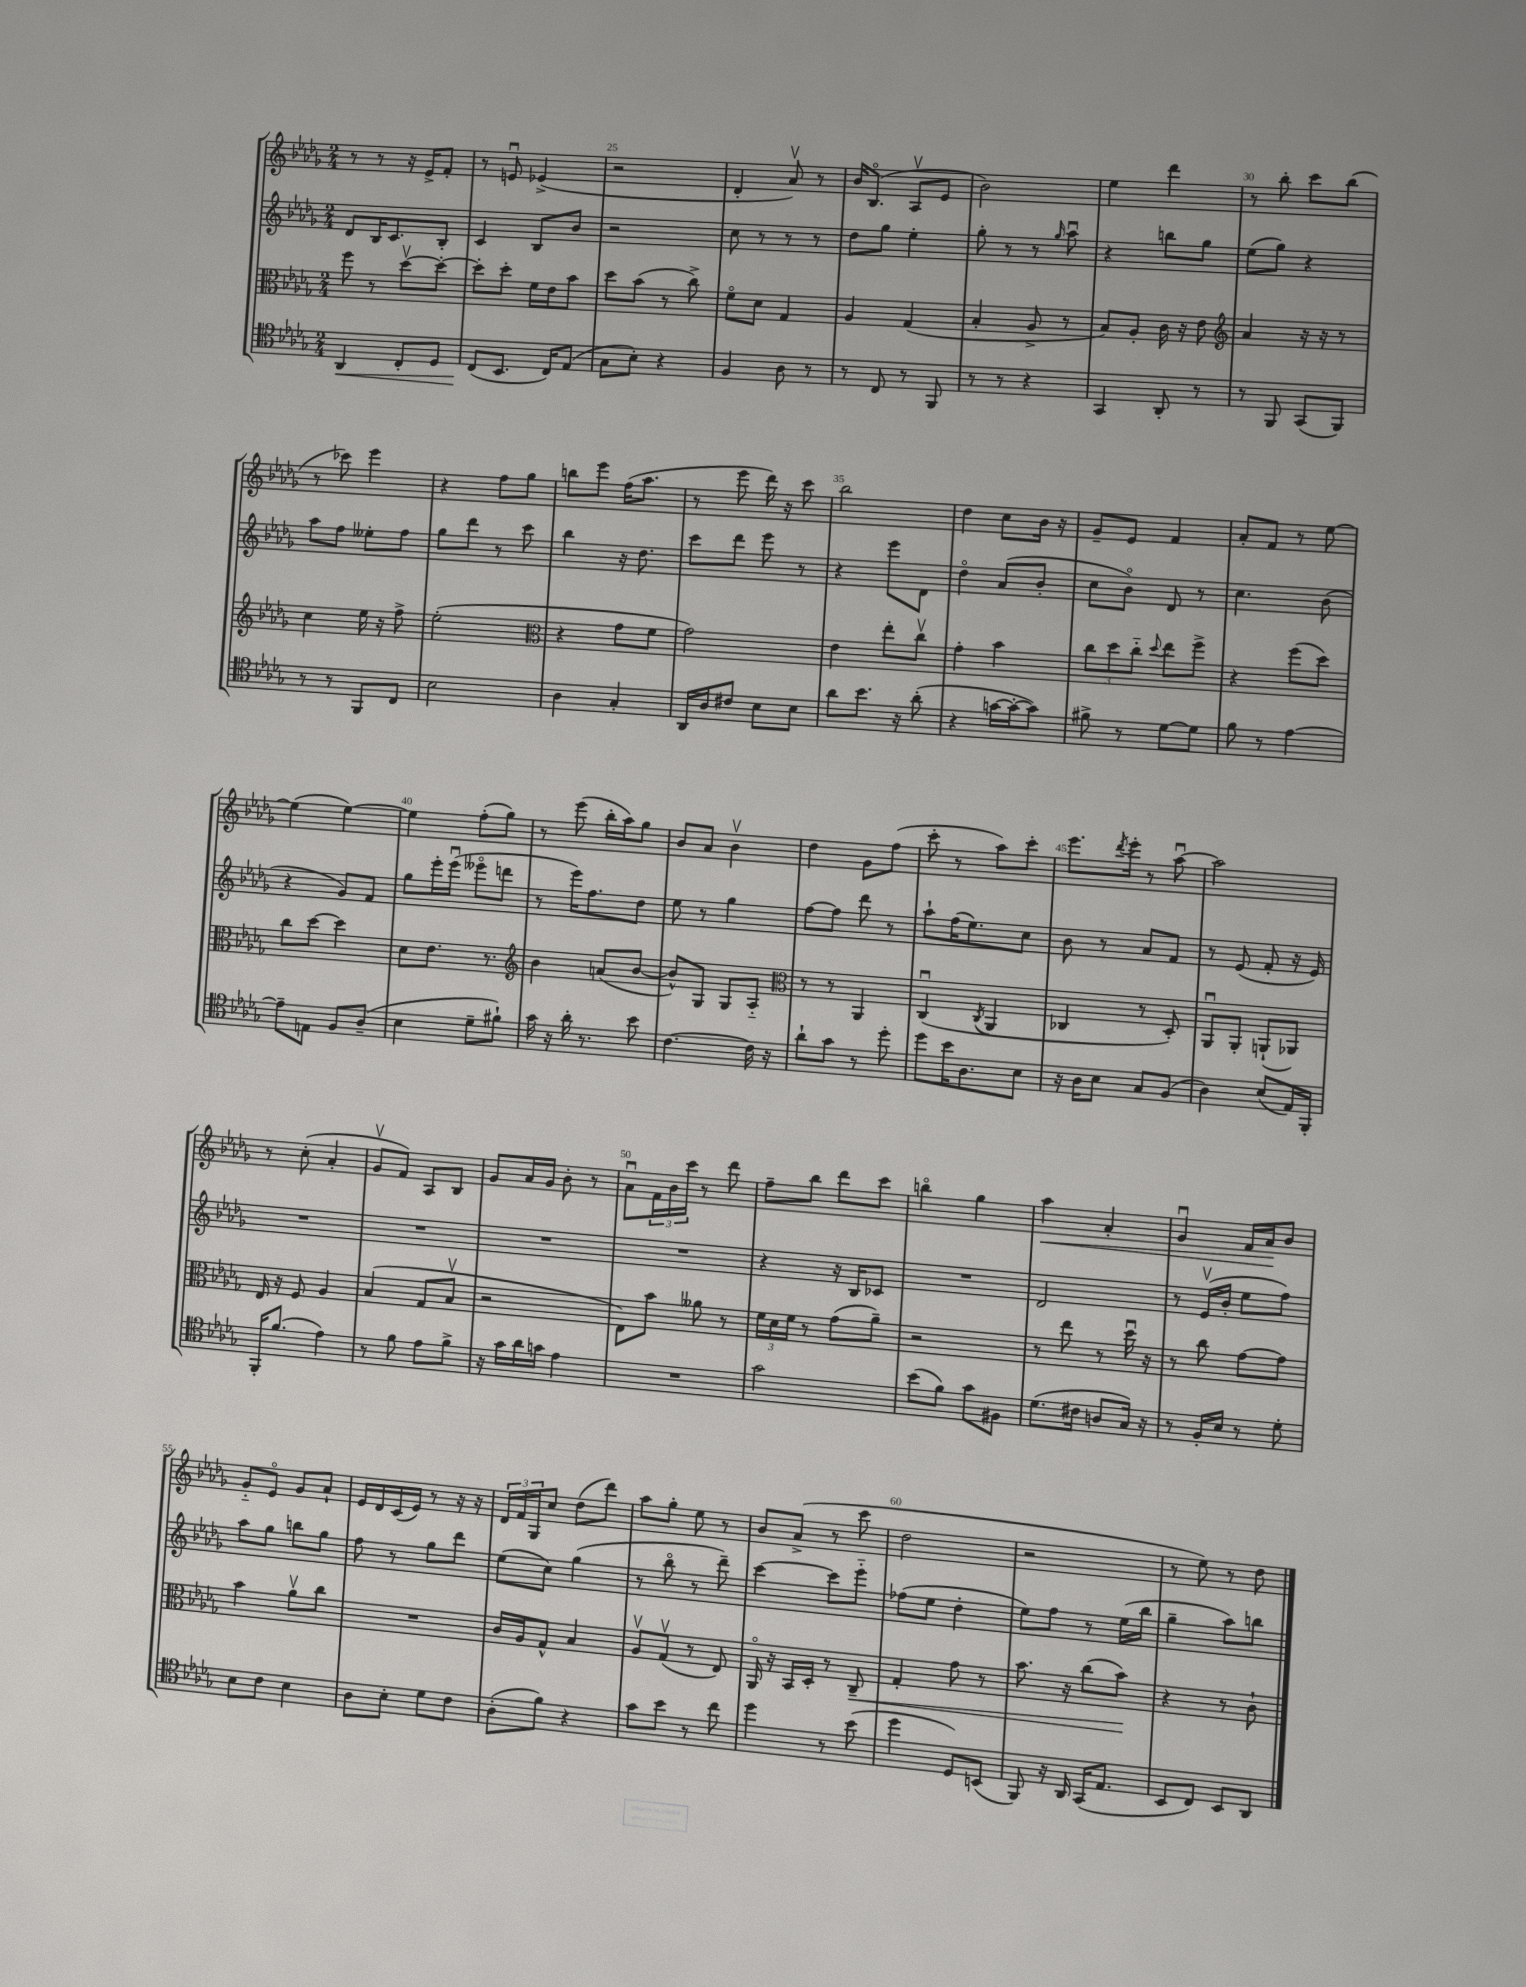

**kern	**kern	**kern	**kern
*staff4	*staff3	*staff2	*staff1
*clefC4	*clefC3	*clefG2	*clefG2
*k[b-e-a-d-g-]	*k[b-e-a-d-g-]	*k[b-e-a-d-g-]	*k[b-e-a-d-g-]
*M2/4	*M2/4	*M2/4	*M2/4
4AA-	8ff	8d-	8r
.	8r	16B-	8r
.	.	8.c	.
8C'	[8dd-v	.	16r
.	.	.	16e-^
8D-	8dd-'_	8B-'	8f'
=	=	=	=
(8C	8dd-']	4c	8r
8.BB-	8dd-'	.	8eu
.	16f	8B-	(4e-^
16C)	16e-	.	.
(8E-	8b-	8b-	.
=	=	=	=
8G-	8dd-	2r	2r
8B-')	(8b-	.	.
4r	8r	.	.
.	8cc^)	.	.
=	=	=	=
4F	8fo	8cc	4d-'
.	8d-	8r	.
8A-	4G-	8r	8a-v)
8r	.	8r	8r
=	=	=	=
8r	4A-	8dd-	16b-
.	.	.	(8.B-o
8C	.	8gg-	.
8r	(4G-	4ee-'	8A-v
8FF	.	.	8e-
=	=	=	=
8r	4B-'	8gg-'	2b-)
8r	.	8r	.
4r	8A-^	8r	.
.	.	16qqgg-	.
.	8r	8aa-u	.
=	=	=	=
4GG-	8B-)	4r	4ee-
.	8A-'	.	.
8AA-'	16c	8bb	4ddd-
.	16r	.	.
8r	8e-	8gg-	.
=	=	=	=
*	*clefG2	*	*
8r	4a-	(8ee-	8r
8FF	.	8gg-)	8bb-'
(8GG-	16r	4r	8ccc
.	16r	.	.
8FF)	8r	.	(8bb-
=	=	=	=
8r	4cc	8aa-	8r
8r	.	8ff	8ccc-)
8FF	16ee-	8ee--'	4eee-
.	16r	.	.
8C	8ff^	8ff	.
=	=	=	=
2B-	(2ee-'	8gg-	4r
.	.	8ddd-	.
.	.	8r	8ff
.	.	8ccc	8gg-
=	=	=	=
*	*clefC3	*	*
4A-	4r	4bb-	8bb
.	.	.	8eee-
4G-'	8g-	16r	(16ff
.	.	8.dd-	8.aa-
.	8f	.	.
=	=	=	=
16AA-	2g-)	8ccc	8r
16A-	.	.	.
8c#	.	8ddd-	8eee-
8B-	.	8eee-	16ddd-)
.	.	.	16r
8B-	.	8r	8ccc
=	=	=	=
8a-	4e-	4r	2bb-
8.b-	.	.	.
.	8ee-'	8eee-	.
16r	.	.	.
(8a-'	8ccv	8d-	.
=	=	=	=
4r	4g-'	4dd-o	4dd-
[16g	4b-	(8a-	8cc
16g'_	.	.	.
8g])	.	8b-'	16b-
.	.	.	16r
=	=	=	=
8f#^	12cc	8cc	8g-~
.	12dd-	.	.
8r	.	8b-o)	8e-
.	12cc'~	.	.
.	8qqdd-	.	.
[8d-	8ee-	8d-	4f
8d-]	8ff^	8r	.
=	=	=	=
8f	4r	4.cc	8a-'
8r	.	.	8f
[4e-	(8ff	.	8r
.	8dd-)	(8b-	[8ee-
=	=	=	=
8e-~]	8cc	4r	(4ee-]
8E	[8dd-	.	.
8F	4dd-]	8g-)	[4ee-)
(8A-~	.	8f	.
=	=	=	=
4B-	8d-	8gg-	4ee-]
.	8.e-	16eee-'	.
.	.	(16eee-u	.
8d-~	.	8eee--o	(8ff'
.	8.r	.	.
8f#`)	.	8ddd	8gg-)
=	=	=	=
*	*clefG2	*	*
16g-	4b-	8r	8r
16r	.	.	.
16a-'	.	16eee-)	(8eee-
8.r	.	8.ff	.
.	(8a	.	16bb-'
.	.	.	16aa-)
8b-	[8b-	8dd-	8gg-
=	=	=	=
[4.c	8b-^^])	8ee-	8b-
.	8G-	8r	8a-
.	8G-	4gg-	4b-v
16c]	8A-'~	.	.
16r	.	.	.
=	=	=	=
*	*clefC3	*	*
8a-`	8r	[8ff	4dd-
8g-	8r	8ff]	.
8r	4AA-	8ddd-	8g-
8dd-'	.	8r	(8ff
=	=	=	=
8dd-	(4Cu	8aa-`	8ccc'
16b-	.	(16ff	8r
8.A-	.	8.ee-)	.
.	8qC	.	.
.	4AA-	.	8aa-)
8B-	.	8cc	8ccc'
=	=	=	=
16r	4C-	8b-	8.eee-
16A-	.	.	.
8B-	.	8r	.
.	.	.	8qddd-
.	.	.	16eee-'
8G-	8r	8a-	8r
(8F	8D-')	8f	[8aa-u
=	=	=	=
4A-)	8AA-u	8r	2aa-]
.	8AA-'	(8e-	.
(8B-	(8AA`	8f'	.
16E-)	8AA-)	16r	.
16FF'	.	16e-)	.
=	=	=	=
16FF'	16E-	2r	8r
(8.f	16r	.	.
.	8F	.	(8cc'
4e-)	4A-	.	4a-'
=	=	=	=
8r	(4B-	2r	8g-v
8f	.	.	8f)
8e-	8G-	.	8A-
8f^	8B-v	.	8B-
=	=	=	=
16r	2r	2r	8g-
16g-	.	.	.
16a-	.	.	16a-
16g	.	.	16g-
4e-	.	.	8b-'
.	.	.	8r
=	=	=	=
2r	8E-)	2r	8a-u
.	8b-	.	24f
.	.	.	24b-
.	.	.	24ccc
.	8a--	.	8r
.	8r	.	8ddd-
=	=	=	=
2g-	24f	4r	8ff~
.	24d-	.	.
.	24f	.	.
.	8r	.	8bb-
.	(8g-	16r	8ddd-
.	.	16B-	.
.	8a-~)	8c-	8ccc
=	=	=	=
(8b-	2r	2r	4bbo
8f)	.	.	.
8g-	.	.	4gg-
8F#	.	.	.
=	=	=	=
(8.d-	8r	2d-	4aa-
.	8ee-	.	.
16c#	.	.	.
8A	8r	.	4a-'
16G-)	16dd-u	.	.
16r	16r	.	.
=	=	=	=
8r	8r	8r	4g-u
16F'	8cc	(16e-v	.
16B-	.	16b-'	.
8r	[8g-	8ee-	16f
.	.	.	16a-
8d-'	8g-]	8ff)	8b-
=	=	=	=
8B-	4b-	8aa-	8g-'~
8c	.	8gg-	8e-o
4B-	8a-v	8bb	8g-
.	8cc	8gg-	8a-`
=	=	=	=
8A-	2r	8ff	16e-
.	.	.	16d-
8B-'	.	8r	(16c
.	.	.	16e-)
8d-	.	8gg-	8r
8c	.	8ddd-	16r
.	.	.	16r
=	=	=	=
(8A-'	16c	(8ee-	24d-
.	.	.	24f
.	16A-	.	.
.	.	.	24G-
8f)	8G-^^	8cc)	8cc
4r	4B-	(4gg-	(8dd-
.	.	.	8ddd-)
=	=	=	=
8g-	8A-v	8r	8aa-
8b-	(8G-v	8bb-o	8gg-'
8r	8r	8r	8ee-
8cc	8E-)	8ddd-~)	8r
=	=	=	=
4dd-	16AA-o	[4ccc	8b-
.	16r	.	.
.	16BB-	.	(8a-^
.	16D-'	.	.
8r	8r	8ccc]	8r
(8b-	8C~	8eee-'~	8ccc
=	=	=	=
4dd-	4G-'	(8ff-	2dd-
.	.	8ee-	.
8D-)	8g-	4dd-'	.
(8BB	8r	.	.
=	=	=	=
8FF)	8.b-	8ee-)	2r
16r	.	8ff	.
16AA-	16r	.	.
(16GG-	(8cc	8r	.
8.E-	.	.	.
.	8b-)	(16ee-	.
.	.	16bb-	.
=	=	=	=
8BB-	4r	4gg-~	8r
8C)	.	.	8ee-)
8BB-	8r	8aa-)	8r
8AA-	8c`	8bb	8dd-
==	==	==	==
*-	*-	*-	*-
